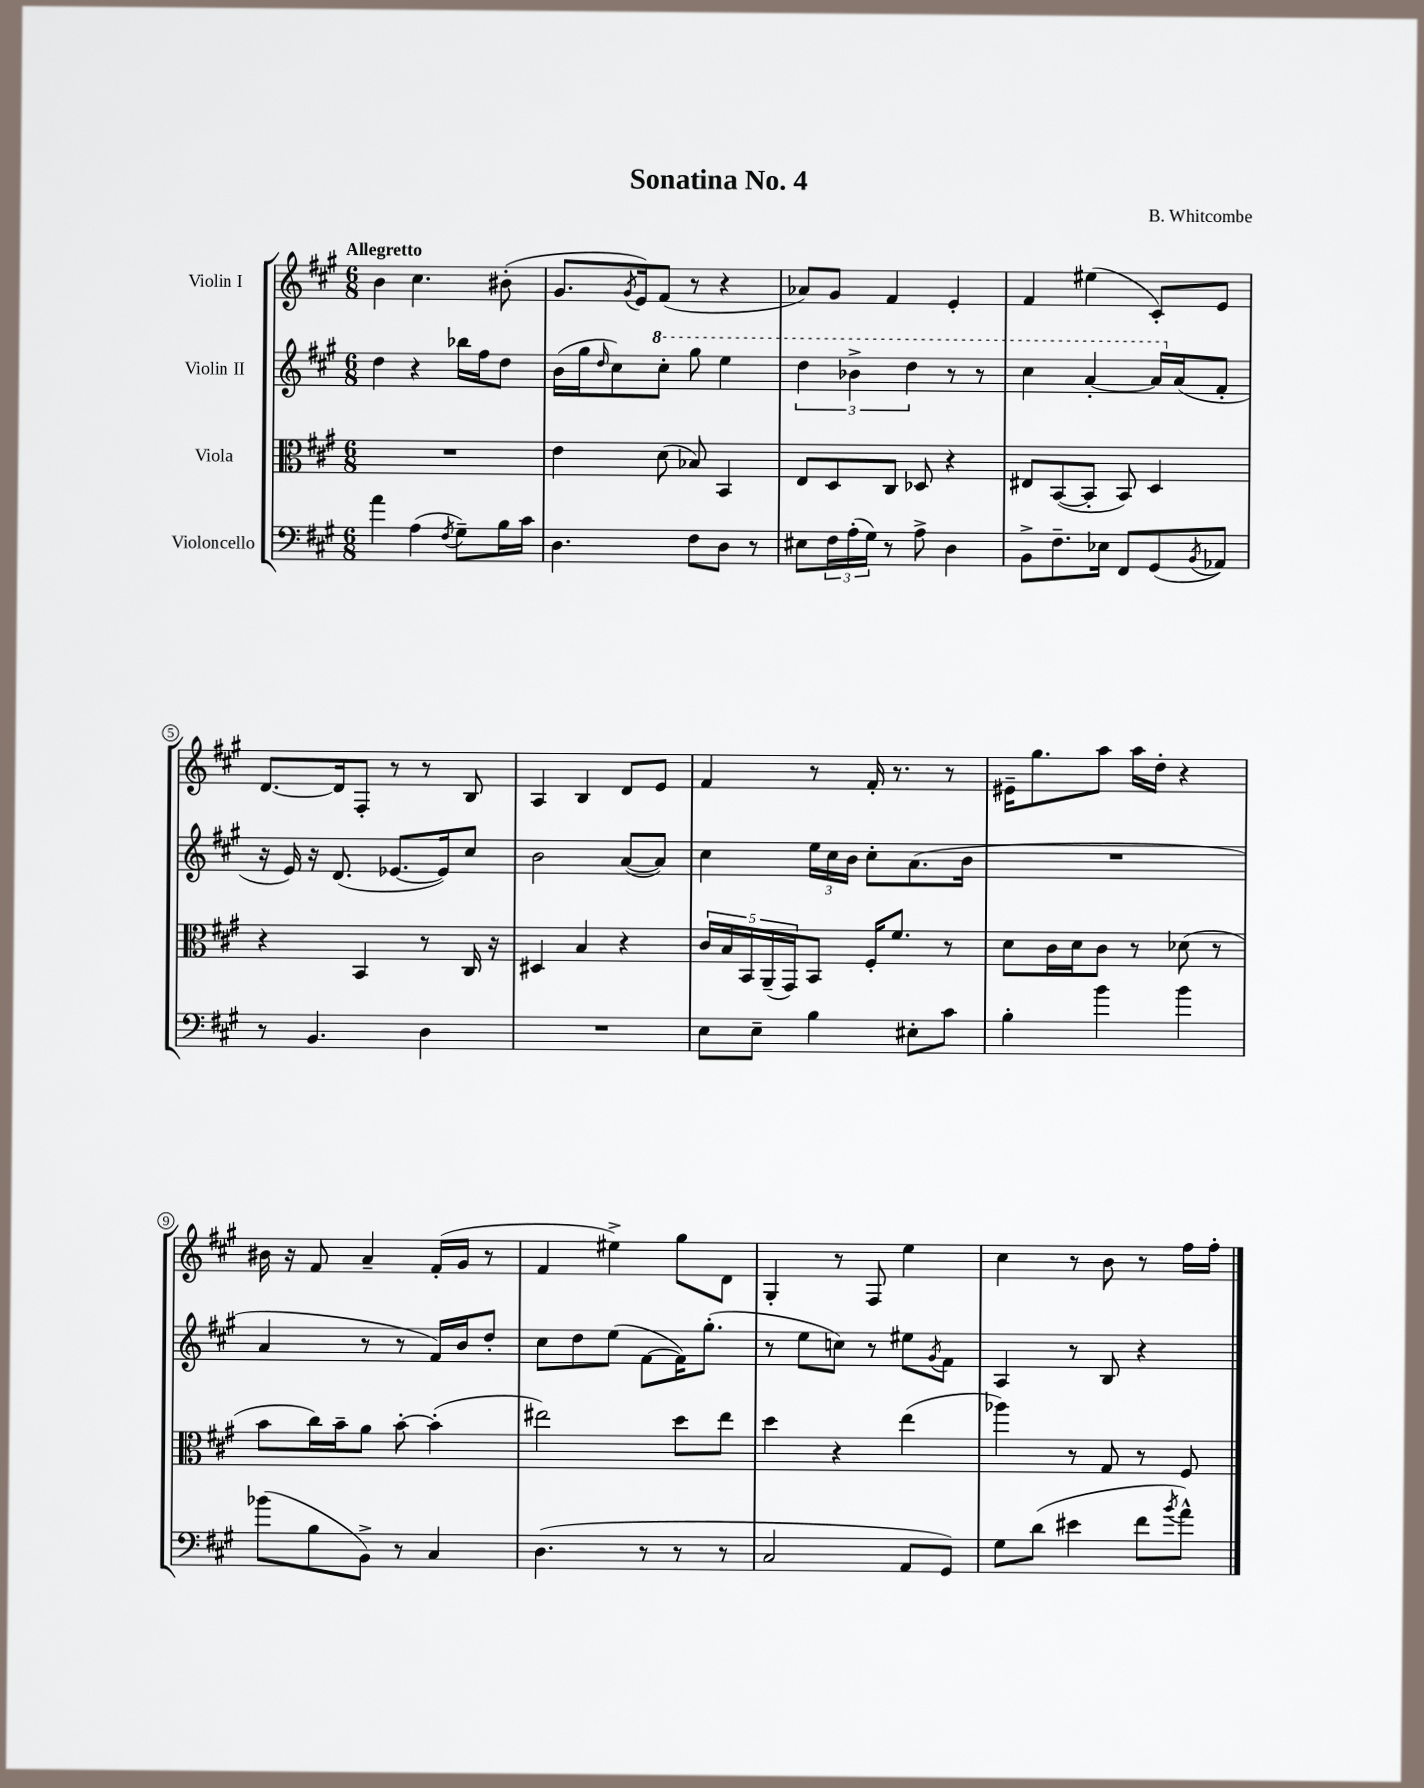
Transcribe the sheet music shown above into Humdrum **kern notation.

**kern	**kern	**kern	**kern
*staff4	*staff3	*staff2	*staff1
*clefF4	*clefC3	*clefG2	*clefG2
*k[f#c#g#]	*k[f#c#g#]	*k[f#c#g#]	*k[f#c#g#]
*M6/8	*M6/8	*M6/8	*M6/8
4a	2.r	4dd	4b
(4A	.	4r	4.cc#
8qF#	.	.	.
8G#~)	.	16bb-	.
.	.	16ff#	.
16B	.	8dd	(8b#'
16c#	.	.	.
=	=	=	=
4.D	4e	(16b	8.g#
.	.	16gg#	.
.	.	16qqdd	.
.	.	8cc#)	.
.	.	.	8qg#
.	.	.	16e)
.	(8d	8ccc#'	(8f#
8F#	8B-)	8ggg#	8r
8D	4BB	4eee	4r
8r	.	.	.
=	=	=	=
8E#	8E	6ddd	8a-)
24F#	8D	.	8g#
(24A'	.	6bb-^	.
24G#)	.	.	.
8r	8C#	.	4f#
.	.	6ddd	.
8A^	8D-	.	.
4D	4r	8r	4e'
.	.	8r	.
=	=	=	=
8BB^	8E#	4ccc#	4f#
8.F#~	([8BB	.	.
.	8BB']	[4aa'	(4ee#
16E-	.	.	.
8FF#	8BB)	.	.
(8GG#	4D	16aa]	8c#')
.	.	(16a	.
8qBB	.	.	.
8AA-)	.	8f#'	8e
=	=	=	=
8r	4r	16r	[8.d
.	.	16e)	.
4.BB	.	16r	.
.	.	(8.d	16d]
.	4BB	.	8F#'
.	.	[8.e-	8r
4D	8r	.	8r
.	.	16e-])	.
.	16C#	8cc#	8B
.	16r	.	.
=	=	=	=
2.r	4D#	2b	4A
.	4B	.	4B
.	4r	([8a	8d
.	.	8a])	8e
=	=	=	=
8E	20c#	4cc#	4f#
.	20B	.	.
.	20BB	.	.
8E~	.	.	.
.	(20AA~	.	.
.	20GG#)	.	.
4B	8BB	24ee	8r
.	.	24cc#	.
.	.	24b	.
.	16F#'	8cc#'	16f#'
.	8.f#	.	8.r
8E#'	.	(8.a	.
8c#	8r	.	8r
.	.	16b	.
=	=	=	=
4B'	8d	2.r	16e#~
.	.	.	8.gg#
.	16c#	.	.
.	16d	.	.
4b	8c#	.	8aa
.	8r	.	16aa
.	.	.	16dd'
4b	(8d-	.	4r
.	8r	.	.
=	=	=	=
(8b-	8b	4a	16b#
.	.	.	16r
8B	16cc#)	.	8f#
.	16b~	.	.
8BB^)	8a	8r	4a~
8r	[8b'	8r	.
4C#	(4b']	16f#)	(16f#'
.	.	16b	16g#
.	.	8dd'	8r
=	=	=	=
(4.D	2ee#)	8cc#	4f#
.	.	8dd	.
.	.	(8ee	4ee#^)
8r	.	[8f#	.
8r	8dd	16f#])	8gg#
.	.	(8.gg#'	.
8r	8ee#	.	8d
=	=	=	=
2C#	4dd	8r	4G#'
.	.	8ee	.
.	4r	8cc)	8r
.	.	8r	8F#
8AA	(4ee	8ee#	4ee
.	.	8qg#	.
8GG#)	.	8f#	.
=	=	=	=
8G#	4aa-)	4A	4cc#
(8d	.	.	.
4e#	8r	8r	8r
.	8G#	8B	8b
8f#	8r	4r	8r
8qb	.	.	.
8a^^)	8F#	.	16ff#
.	.	.	16ff#'
==	==	==	==
*-	*-	*-	*-
